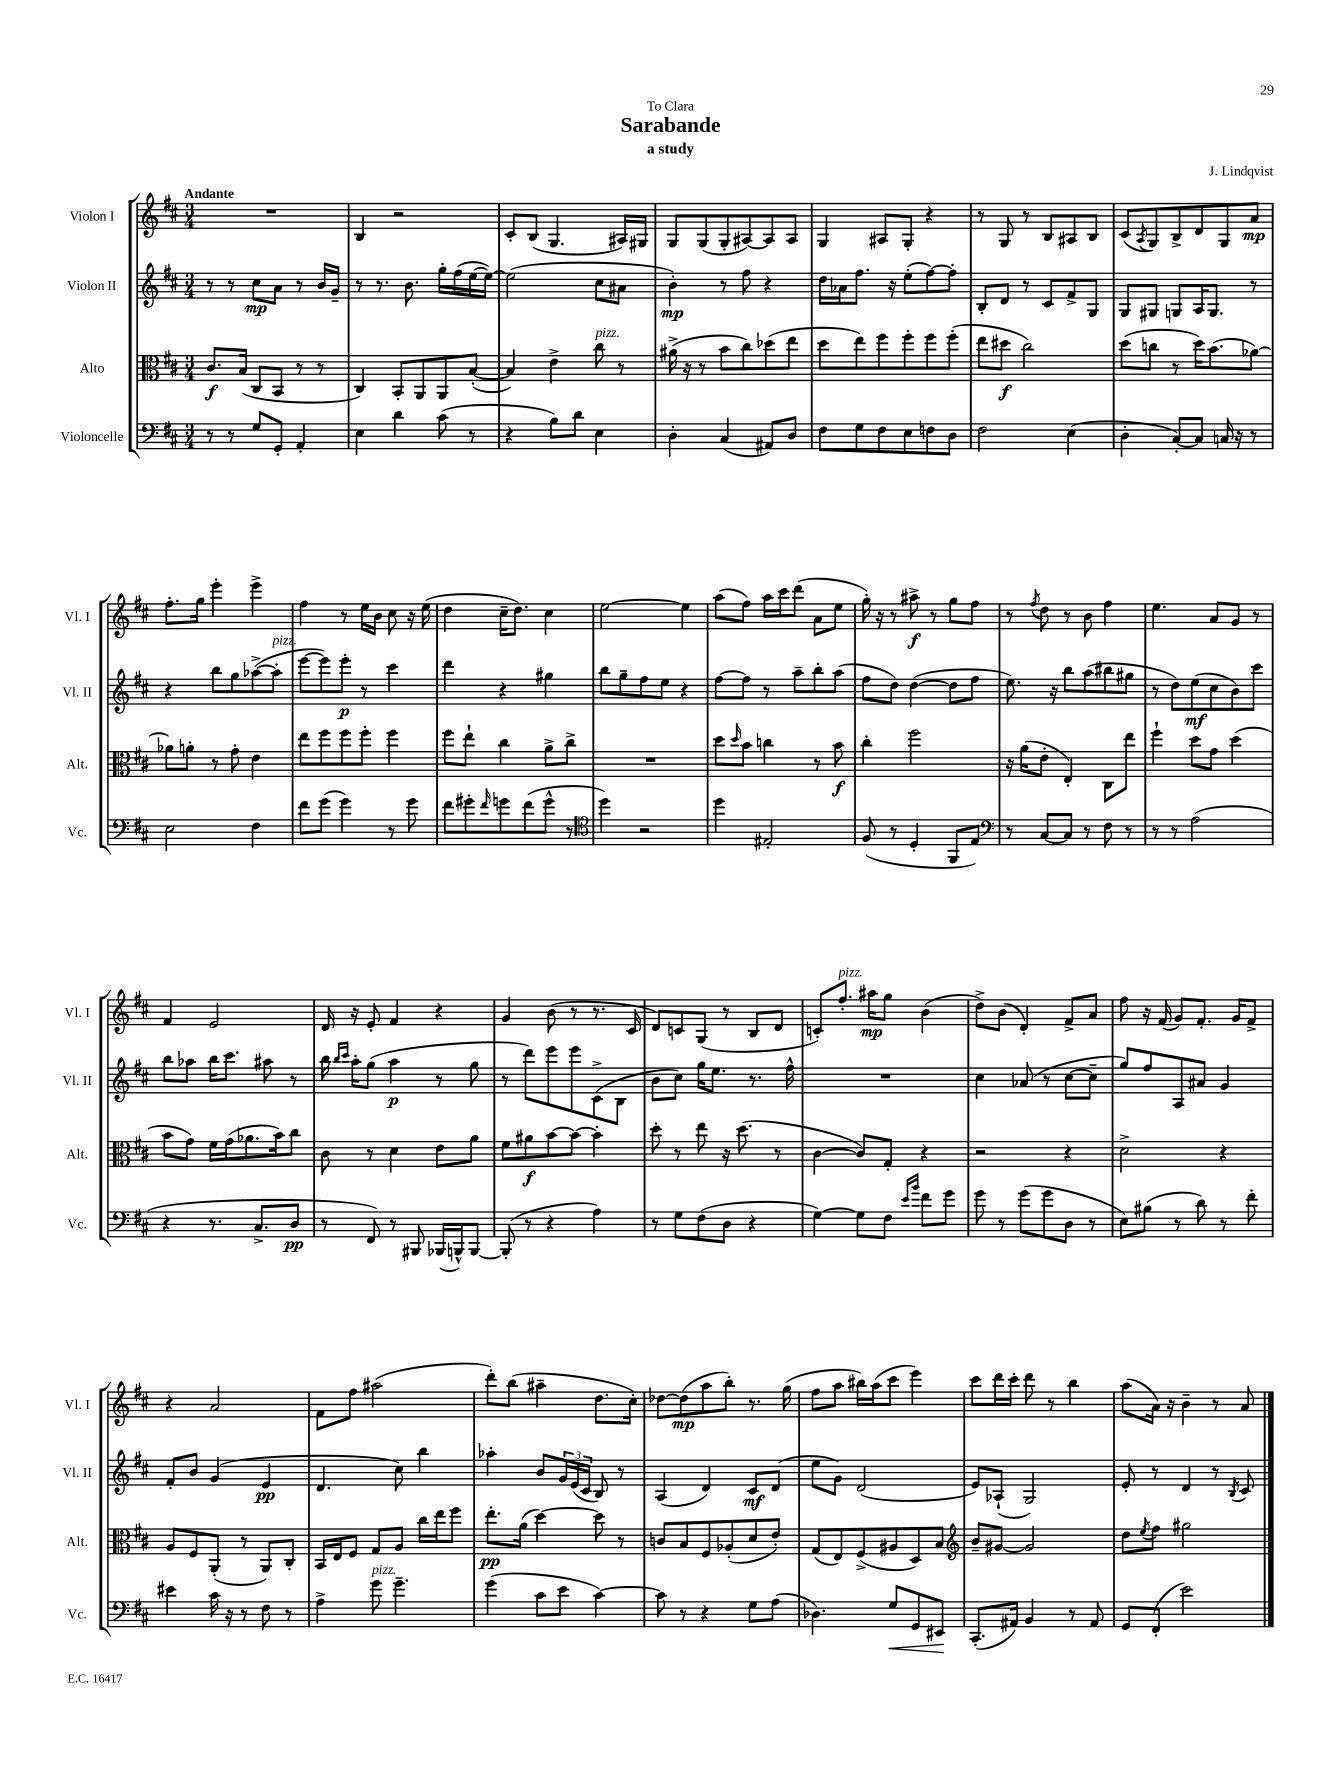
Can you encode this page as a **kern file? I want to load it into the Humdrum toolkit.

**kern	**dynam	**kern	**dynam	**kern	**dynam	**kern	**dynam
*part4	*part4	*part3	*part3	*part2	*part2	*part1	*part1
*staff4	*staff4	*staff3	*staff3	*staff2	*staff2	*staff1	*staff1
*I"Violoncelle	*	*I"Alto	*	*I"Violon II	*	*I"Violon I	*
*I'Vc.	*	*I'Alt.	*	*I'Vl. II	*	*I'Vl. I	*
*clefF4	*	*clefC3	*	*clefG2	*	*clefG2	*
*k[f#c#]	*	*k[f#c#]	*	*k[f#c#]	*	*k[f#c#]	*
*M3/4	*	*M3/4	*	*M3/4	*	*M3/4	*
=1	=1	=1	=1	=1	=1	=1	=1
!	!	!	!	!	!	!LO:TX:a:B:t=Andante	!
8r	.	8.c#/L	f	8r	.	2.r	.
8r	.	.	.	8r	.	.	.
.	.	(16B/Jk	.	.	.	.	.
8G/L	.	8C#/L	.	8cc#\L	mp	.	.
8GG'/J	.	8BB/J	.	8a\J	.	.	.
4AA'/	.	8r	.	8r	.	.	.
.	.	8r	.	16b/LL	.	.	.
.	.	.	.	16g~/JJ	.	.	.
=2	=2	=2	=2	=2	=2	=2	=2
4E\	.	4C#/)	.	8r	.	4B/	.
.	.	.	.	8.r	.	.	.
4d\	.	8BB'/L	.	.	.	2r	.
.	.	.	.	8.b\	.	.	.
.	.	8AA/	.	.	.	.	.
(8c#\	.	8AA/	.	16gg'\LL	.	.	.
.	.	.	.	(16ff#\	.	.	.
8r	.	([8B'/J	.	[16ee\	.	.	.
.	.	.	.	16ee\JJ_)	.	.	.
=3	=3	=3	=3	=3	=3	=3	=3
4r	.	4B/])	.	(2ee\]	.	8c#'/L	.
.	.	.	.	.	.	(8B/J	.
8B\L)	.	4e^\	.	.	.	4.G/	.
8d\J	.	.	.	.	.	.	.
!	!	!LO:TX:a:i:t=pizz.	!	!	!	!	!
4E\	.	8cc#\	.	8cc#\L	.	.	.
.	.	8r	.	8a#X\J	.	16A#X/LL)	.
.	.	.	.	.	.	16G#X/JJ	.
=4	=4	=4	=4	=4	=4	=4	=4
4D'\	.	(16a#X^\	.	4b'\)	mp	8G/L	.
.	.	16r	.	.	.	.	.
.	.	8r	.	.	.	(8G/	.
(4C#/	.	8b\L	.	8r	.	8G'/	.
.	.	8cc#\)	.	8ff#\	.	[8A#X/)	.
8AA#X/L)	.	(8dd-X\	.	4r	.	8A#/]	.
8D/J	.	8ee\J	.	.	.	8A#/J	.
=5	=5	=5	=5	=5	=5	=5	=5
8F#\L	.	8dd\L	.	16dd\LL	.	4G/	.
.	.	.	.	16a-X\J	.	.	.
8G\	.	8ee\)	.	8.ff#\J	.	.	.
8F#\	.	8ff#\	.	.	.	8A#X/L	.
.	.	.	.	16r	.	.	.
8E\	.	8ff#'\	.	(8ee'\L	.	8G'/J	.
8Fn\	.	8ff#\	.	[8ff#\)	.	4r	.
8D\J	.	(8ff#'\J	.	8ff#'\J]	.	.	.
=6	=6	=6	=6	=6	=6	=6	=6
2F#\	.	8ee\L	.	8B'/L	.	8r	.
.	.	8dd#X\J	f	8d/J	.	8G/	.
.	.	2cc#\)	.	8r	.	8r	.
.	.	.	.	8c#/L	.	8B/L	.
(4E\	.	.	.	8f#^/	.	8A#X/	.
.	.	.	.	8G/J	.	8B/J	.
=7	=7	=7	=7	=7	=7	=7	=7
4D'\	.	(8dd\L	.	8G/L	.	(8c#/L	.
.	.	.	.	.	.	8qA/	.
.	.	8ccn\J	.	8G#X/J	.	8G/)	.
[8C#'/L)	.	8r	.	8Gn/L	.	8B^/	.
8C#/J]	.	16dd\KL)	.	16A/K	.	8d/	.
.	.	(8.b\	.	8.G/J	.	.	.
16Cn/	.	.	.	.	.	8G/	.
16r	.	.	.	.	.	.	.
8r	.	[8a-X\J)	.	8r	.	8a/J	mp
!!LO:LB:g=z
=8	=8	=8	=8	=8	=8	=8	=8
2E\	.	8a-X\L]	.	4r	.	8.ff#'\L	.
.	.	8an'\J	.	.	.	.	.
.	.	.	.	.	.	16gg\Jk	.
.	.	8r	.	8bb\L	.	4eee'\	.
.	.	8g'\	.	8gg\	.	.	.
4F#\	.	4e\	.	([8aa-X^\	.	4eee^\	.
!	!	!	!	!LO:TX:a:i:t=pizz.	!	!	!
.	.	.	.	8aa-'\J]	.	.	.
=9	=9	=9	=9	=9	=9	=9	=9
8f#\L	.	8ee\L	.	[8eee\L	.	4ff#\	.
(8g\J	.	8ff#\	.	8eee\])	.	.	.
4g\)	.	8ff#\	.	8eee'\J	p	8r	.
.	.	8ff#'\J	.	8r	.	16ee\LL	.
.	.	.	.	.	.	16b\JJ	.
8r	.	4ff#\	.	4ccc#\	.	8cc#\	.
8g\	.	.	.	.	.	16r	.
.	.	.	.	.	.	(16ee\	.
=10	=10	=10	=10	=10	=10	=10	=10
8f#\L	.	8ff#\L	.	4ddd\	.	4dd\	.
8g#X'\	.	8ee`\J	.	.	.	.	.
16qqf#/	.	.	.	.	.	.	.
8gn\	.	4cc#\	.	4r	.	16cc#~\KL	.
.	.	.	.	.	.	8.dd\J)	.
(8f#\	.	.	.	.	.	.	.
8g^^\J	.	8a^\L	.	4gg#X\	.	4cc#\	.
8r	.	8cc#^\J	.	.	.	.	.
=11	=11	=11	=11	=11	=11	=11	=11
*clefC4	*	*	*	*	*	*	*
4dd\)	.	2.r	.	8bb\L	.	[2ee\	.
.	.	.	.	8gg~\	.	.	.
2r	.	.	.	8ff#\	.	.	.
.	.	.	.	8ee\J	.	.	.
.	.	.	.	4r	.	4ee\]	.
=12	=12	=12	=12	=12	=12	=12	=12
4dd\	.	8dd\L	.	[8ff#\L	.	(8aa\L	.
.	.	16qqdd/	.	.	.	.	.
.	.	8b\J	.	8ff#\J]	.	8ff#\J)	.
2E#X'/	.	4ccn\	.	8r	.	16aa\LL	.
.	.	.	.	.	.	16ccc#\J	.
.	.	.	.	8aa~\L	.	(8ddd\J	.
.	.	8r	.	8bb'\	.	8a\L	.
.	.	8b\	f	(8aa\J	.	8ee\J	.
=13	=13	=13	=13	=13	=13	=13	=13
(8F#/	.	4cc#'\	.	8ff#\L	.	16gg'\)	.
.	.	.	.	.	.	16r	.
8r	.	.	.	8dd\J)	.	8r	.
4D'/	.	2ff#\	.	([4dd\	.	8aa#X^\	f
.	.	.	.	.	.	8r	.
8FF#/L	.	.	.	8dd\L]	.	8gg\L	.
8E/J)	.	.	.	8ff#\J	.	8ff#\J	.
=14	=14	=14	=14	=14	=14	=14	=14
*clefF4	*	*	*	*	*	*	*
8r	.	16r	.	8.ee\)	.	8r	.
.	.	(16a\KL	.	.	.	.	.
.	.	.	.	.	.	8qff#/	.
[8C#/L	.	8e'\J	.	.	.	8dd\	.
.	.	.	.	16r	.	.	.
8C#/J]	.	4E'/)	.	8bb\L	.	8r	.
8r	.	.	.	(8aa\	.	8b\	.
8F#\	.	8C#\L	.	8bb#X\	.	4ff#\	.
8r	.	8ee\J	.	8gg#X\J	.	.	.
=15	=15	=15	=15	=15	=15	=15	=15
8r	.	4ff#`\	.	8r	.	4.ee\	.
8r	.	.	.	8dd\L)	.	.	.
(2A\	.	8dd\L	.	(8ee\	mf	.	.
.	.	8g\J	.	8cc#\	.	8a/L	.
.	.	(4dd\	.	8b\)	.	8g/J	.
.	.	.	.	8ccc#\J	.	8r	.
!!LO:LB:g=z
=16	=16	=16	=16	=16	=16	=16	=16
4r	.	8b\L	.	8bb\L	.	4f#/	.
.	.	8g\J)	.	8aa-X\J	.	.	.
8.r	.	16f#\LL	.	16bb\KL	.	2e/	.
.	.	(16g\J	.	8.ccc#\J	.	.	.
.	.	8.a-X\	.	.	.	.	.
8.C#^/L	.	.	.	.	.	.	.
.	.	.	.	8aa#X\	.	.	.
.	.	16b\k)	.	.	.	.	.
8D/J	pp	8cc#\J	.	8r	.	.	.
=17	=17	=17	=17	=17	=17	=17	=17
8r	.	8c#\	.	16bb\	.	16d/	.
.	.	.	.	16qqbb/LL	.	.	.
.	.	.	.	16qqccc#/JJ	.	.	.
.	.	.	.	16aa'\KL	.	16r	.
8FF#/)	.	8r	.	(8gg\J	.	8e'/	.
8r	.	4d\	.	4aa\	p	4f#/	.
8BBB#X/	.	.	.	.	.	.	.
(16BBB-X/LL	.	8e\L	.	8r	.	4r	.
16BBBn^^/J)	.	.	.	.	.	.	.
[8BBB/J	.	8a\J	.	8gg\	.	.	.
=18	=18	=18	=18	=18	=18	=18	=18
(8BBB'/]	.	8f#\L	.	8r	.	4g/	.
8r	.	8a#X\	f	8ddd\L)	.	.	.
4r	.	[8b\	.	8eee\	.	(8b\	.
.	.	8b\J_	.	8eee\	.	8r	.
4A\)	.	4b'\]	.	(8c#^\	.	8.r	.
.	.	.	.	8B\J	.	.	.
.	.	.	.	.	.	16c#/	.
=19	=19	=19	=19	=19	=19	=19	=19
8r	.	8dd'\	.	8b\L	.	8d/L)	.
8G\L	.	8r	.	8cc#\J)	.	8cn/	.
(8F#\	.	8ee\	.	16gg\KL	.	(8G/J	.
.	.	.	.	8.ee\J	.	.	.
8D\J	.	16r	.	.	.	8r	.
.	.	(8.dd\	.	.	.	.	.
4r	.	.	.	8.r	.	8B/L	.
.	.	8r	.	.	.	8d/J	.
.	.	.	.	16ff#^^\	.	.	.
=20	=20	=20	=20	=20	=20	=20	=20
[4G\)	.	[4c#\	.	2.r	.	8cn'/L)	.
!	!	!	!	!	!	!LO:TX:a:i:t=pizz.	!
.	.	.	.	.	.	8.ff#'/J	.
8G\L]	.	8c#/L])	.	.	.	.	.
.	.	.	.	.	.	16aa#X\KL	mp
8F#\J	.	8G'/J	.	.	.	8gg\J	.
16qqe/LL	.	.	.	.	.	.	.
16qqb/JJ	.	.	.	.	.	.	.
8f#\L	.	4r	.	.	.	(4b\	.
8g\J	.	.	.	.	.	.	.
=21	=21	=21	=21	=21	=21	=21	=21
8g\	.	2r	.	4cc#\	.	8dd^\L)	.
8r	.	.	.	.	.	(8b\J	.
(8g\L	.	.	.	(8a-X/	.	4d'/)	.
8g\	.	.	.	8r	.	.	.
8D\J	.	4r	.	[8cc#\L	.	8f#^/L	.
8r	.	.	.	8cc#~\J]	.	8a/J	.
=22	=22	=22	=22	=22	=22	=22	=22
8E\L)	.	2d^\	.	8gg/L)	.	8ff#\	.
(8B#X\J	.	.	.	8ff#/	.	16r	.
.	.	.	.	.	.	(16f#/	.
8r	.	.	.	8A/	.	8g/L)	.
8d\)	.	.	.	8a#X/J	.	8.f#'/J	.
8r	.	4r	.	4g/	.	.	.
.	.	.	.	.	.	16g/KL	.
8f#'\	.	.	.	.	.	8f#^/J	.
!!LO:LB:g=z
=23	=23	=23	=23	=23	=23	=23	=23
4e#X\	.	8A/L	.	8f#'/L	.	4r	.
.	.	8F#/	.	8b/J	.	.	.
16c#\	.	(8AA'/J	.	(4g/	.	2a/	.
16r	.	.	.	.	.	.	.
8r	.	8r	.	.	.	.	.
8F#\	.	8AA/L)	.	4e/	pp	.	.
8r	.	8C#'/J	.	.	.	.	.
=24	=24	=24	=24	=24	=24	=24	=24
4A^\	.	16BB/LL	.	4.d/	.	8f#\L	.
.	.	16E/J	.	.	.	.	.
.	.	8F#/J	.	.	.	8ff#\J	.
!LO:TX:a:i:t=pizz.	!	!	!	!	!	!	!
8g\	.	8G/L	.	.	.	(2aa#X\	.
4.g~\	.	8A/J	.	8cc#\)	.	.	.
.	.	16cc#\LL	.	4bb\	.	.	.
.	.	16ee\J	.	.	.	.	.
.	.	8ff#\J	.	.	.	.	.
=25	=25	=25	=25	=25	=25	=25	=25
(4g\	.	8.ee'\L	pp	4aa-X'\	.	8ddd'\L)	.
.	.	.	.	.	.	(8bb\J	.
.	.	(16a\Jk	.	.	.	.	.
8c#\L	.	[4dd\)	.	8b/L	.	4aa#X~\	.
8e\J	.	.	.	24g/L	.	.	.
.	.	.	.	(24e/	.	.	.
.	.	.	.	24c#/JJ	.	.	.
[4c#\)	.	8dd\]	.	8B/)	.	8.dd\L	.
.	.	8r	.	8r	.	.	.
.	.	.	.	.	.	16cc#'\Jk)	.
=26	=26	=26	=26	=26	=26	=26	=26
8c#\]	.	8cn/L	.	(4A/	.	[8dd-X\L	.
8r	.	8B/	.	.	.	(8dd-\]	mp
4r	.	8F#/	.	4d/)	.	8aa\	.
.	.	(8A-X'/	.	.	.	8bb'\J)	.
8G\L	.	8d/	.	8c#/L	mf	8.r	.
(8A\J	.	8e'/J)	.	(8d/J	.	.	.
.	.	.	.	.	.	(16gg\	.
=27	=27	=27	=27	=27	=27	=27	=27
4.D-X\)	.	(8G/L	.	8ee\L	.	8ff#\L	.
.	.	8E/)	.	8g\J)	.	8aa\J	.
.	.	(8F#^/	.	(2d/	.	16bb#X\LL)	.
.	.	.	.	.	.	(16aa\J	.
!	!LO:HP:b	!	!	!	!	!	!
8G/L	<	8A#X/	.	.	.	8ccc#\J	.
8GG/	.	8D/)	.	.	.	4eee\)	.
8EE#X/J	.	8B/J	.	.	.	.	.
.	[	.	.	.	.	.	.
=28	=28	=28	=28	=28	=28	=28	=28
*	*	*clefG2	*	*	*	*	*
(8.CC#'/L	.	8b~/L	.	8e/L)	.	8ccc#\L	.
.	.	[8g#X/J	.	(8A-X`/J	.	16ddd\L	.
16AA#X/Jk)	.	.	.	.	.	16ccc#'\JJ	.
4BB/	.	2g#/]	.	2G/)	.	8ddd\	.
.	.	.	.	.	.	8r	.
8r	.	.	.	.	.	4bb\	.
8AA#/	.	.	.	.	.	.	.
=29	=29	=29	=29	=29	=29	=29	=29
8GG/L	.	8dd\L	.	8e'/	.	(8aa\L	.
.	.	8qee/	.	.	.	.	.
(8FF#'/J	.	8ff#\J	.	8r	.	16a\Jk)	.
.	.	.	.	.	.	16r	.
2e\)	.	2gg#X\	.	4d/	.	4b~\	.
.	.	.	.	8r	.	8r	.
.	.	.	.	8qB/	.	.	.
.	.	.	.	8c#/	.	8a/	.
==	==	==	==	==	==	==	==
*-	*-	*-	*-	*-	*-	*-	*-
